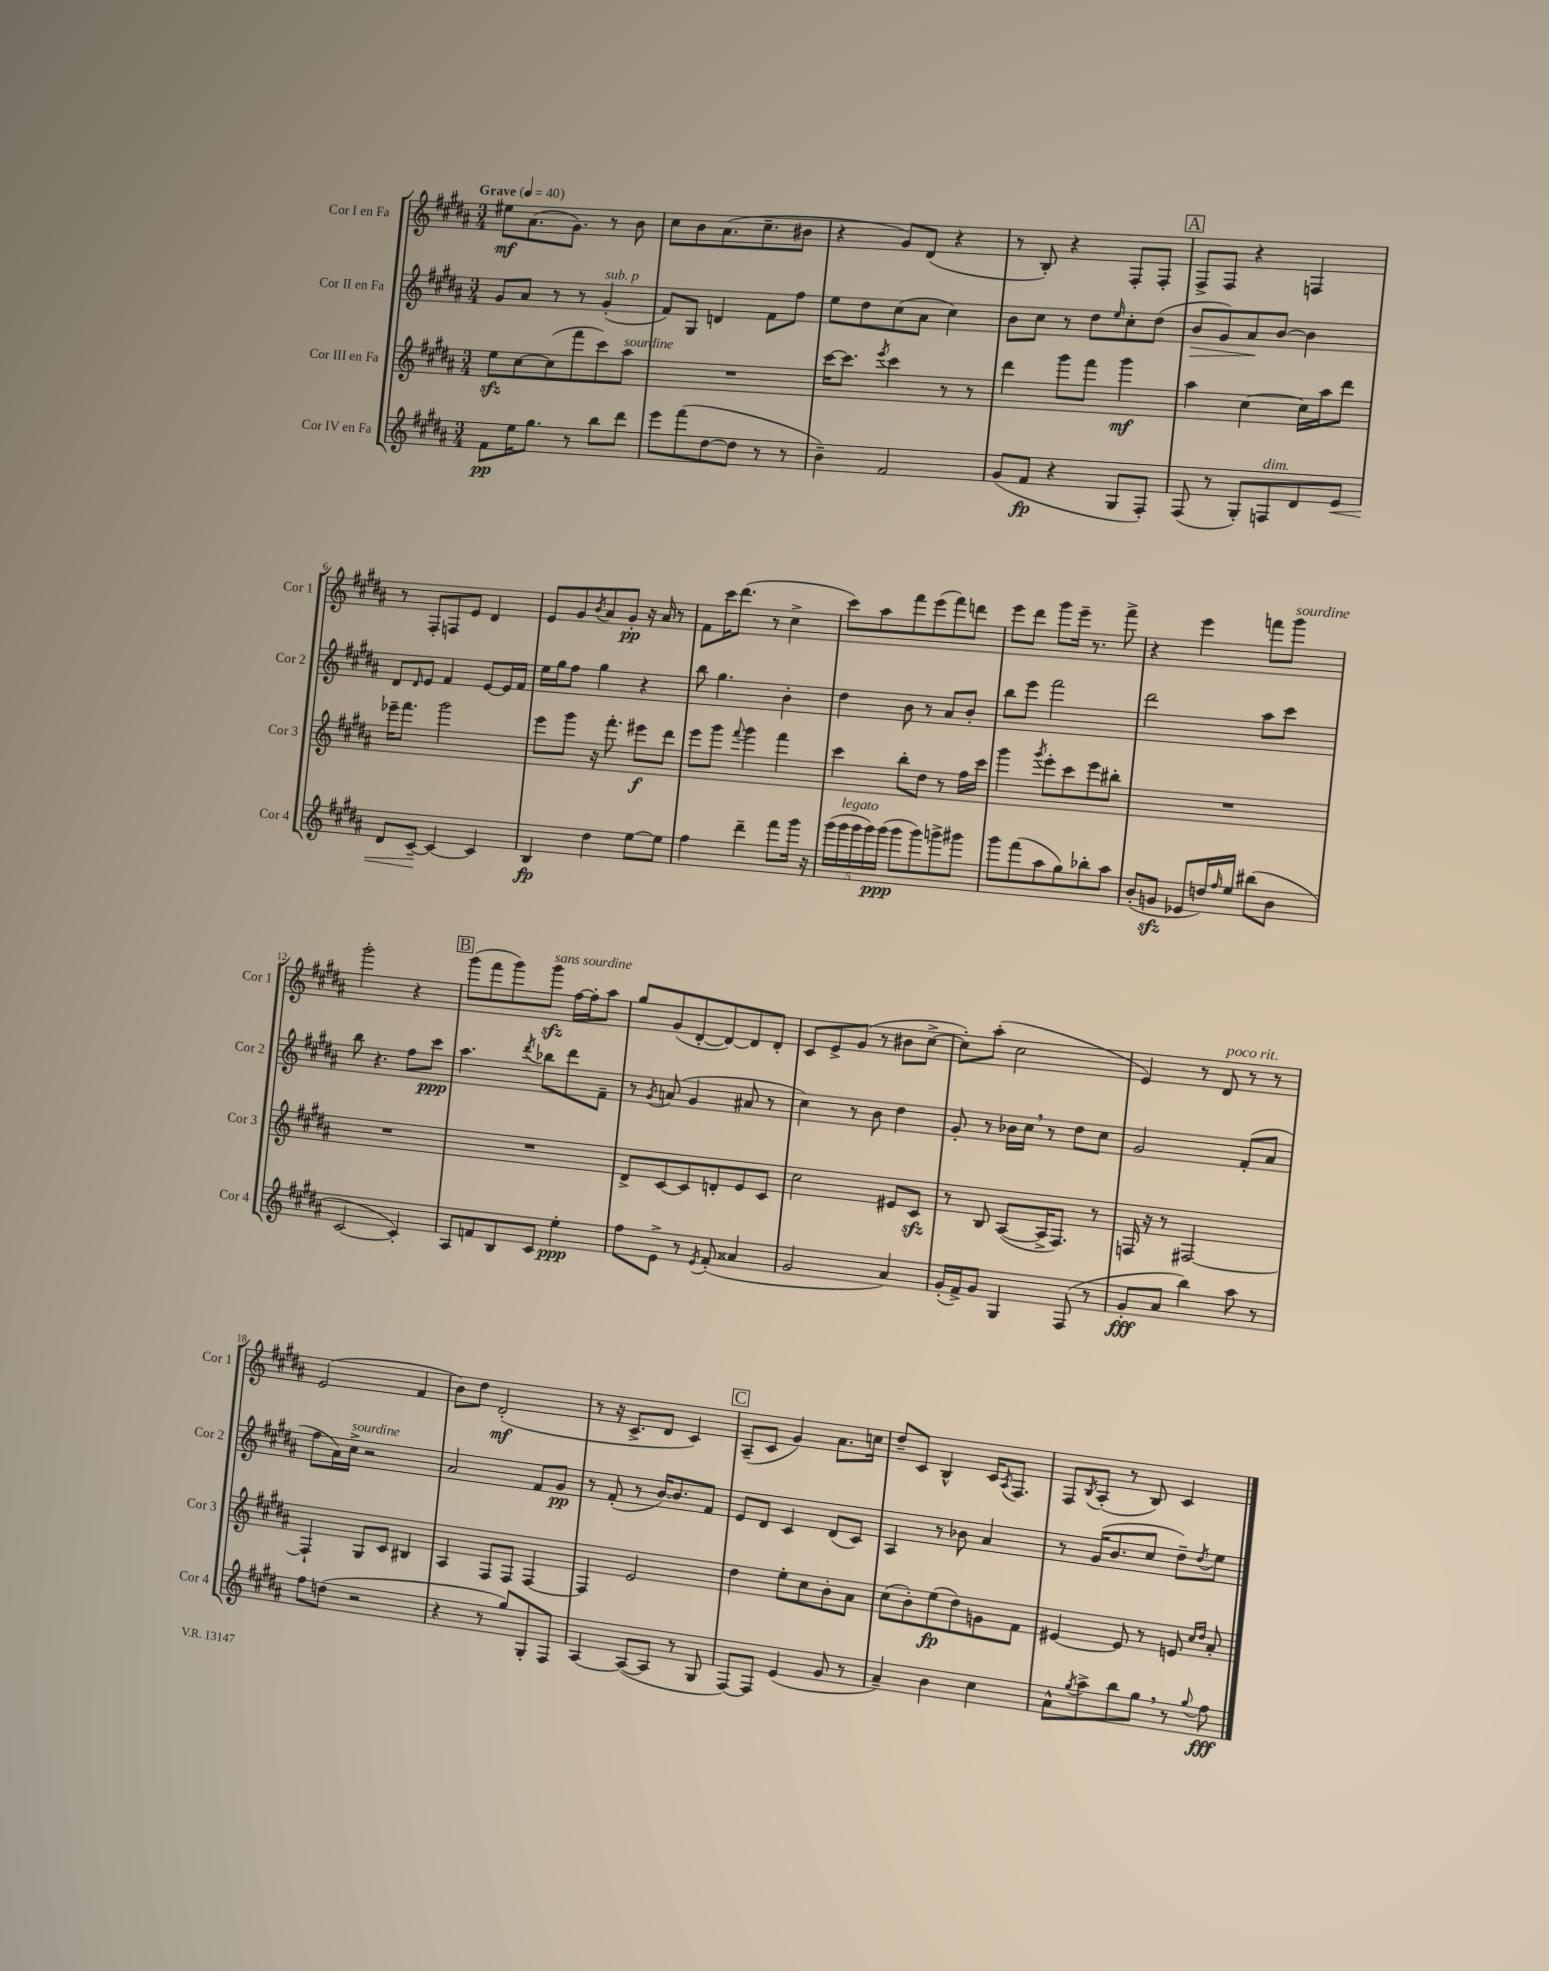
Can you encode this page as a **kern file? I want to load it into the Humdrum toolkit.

**kern	**dynam	**kern	**dynam	**kern	**dynam	**kern	**dynam
*part4	*part4	*part3	*part3	*part2	*part2	*part1	*part1
*staff4	*staff4	*staff3	*staff3	*staff2	*staff2	*staff1	*staff1
*I"Cor IV en Fa	*	*I"Cor III en Fa	*	*I"Cor II en Fa	*	*I"Cor I en Fa	*
*I'Cor 4	*	*I'Cor 3	*	*I'Cor 2	*	*I'Cor 1	*
*clefG2	*	*clefG2	*	*clefG2	*	*clefG2	*
*k[f#c#g#d#a#]	*	*k[f#c#g#d#a#]	*	*k[f#c#g#d#a#]	*	*k[f#c#g#d#a#]	*
*M3/4	*	*M3/4	*	*M3/4	*	*M3/4	*
*MM40	*	*MM40	*	*MM40	*	*MM40	*
=1	=1	=1	=1	=1	=1	=1	=1
!	!	!	!	!	!	!LO:TX:a:B:t=Grave	!
8f#\L	pp	8eezz\L	.	8g#/L	.	8ee#X\L	mf
16ee\K	.	[8cc#\	.	8a#/J	.	(8.a#\	.
8.gg#\J	.	.	.	.	.	.	.
.	.	(8cc#\]	.	8r	.	.	.
.	.	.	.	.	.	8.g#\J)	.
8r	.	8fff#\	.	8r	.	.	.
!	!	!	!	!LO:TX:a:i:t=sub. p	!	!	!
8bb\L	.	8ccc#\)	.	(4g#'/	.	8r	.
!	!	!LO:TX:a:i:t=sourdine	!	!	!	!	!
8ddd#\J	.	8aa#\J	.	.	.	8b\	.
=2	=2	=2	=2	=2	=2	=2	=2
8eee\L	.	2.r	.	8f#/L)	.	8cc#\L	.
(8fff#\	.	.	.	8G#/J	.	8b\	.
[8dd#\	.	.	.	4dn/	.	(8.a#\	.
8dd#\J]	.	.	.	.	.	.	.
.	.	.	.	.	.	8.cc#~\	.
8r	.	.	.	8f#\L	.	.	.
8r	.	.	.	8ff#\J	.	8b#X\J	.
=3	=3	=3	=3	=3	=3	=3	=3
4b~\)	.	[16ccc#\KL	.	8ee\L	.	4r	.
.	.	8.ccc#\J]	.	.	.	.	.
.	.	.	.	8dd#\	.	.	.
.	.	8qeee/	.	.	.	.	.
2f#/	.	4ccc#\	.	(8cc#\	.	8g#/L)	.
.	.	.	.	8a#\J	.	(8d#/J	.
.	.	8r	.	4cc#\)	.	4r	.
.	.	8r	.	.	.	.	.
=4	=4	=4	=4	=4	=4	=4	=4
(8g#/L	.	4ddd#\	.	8b\L	.	8r	.
8f#/J	fp	.	.	8cc#\J	.	8B'/)	.
4r	.	8ggg#\L	.	8r	.	4r	.
.	.	8fff#\J	.	8dd#\L	.	.	.
.	.	.	.	16qqee/	.	.	.
8G#/L	.	4ggg#\	mf	8cc#'\	.	8F#'/L	.
8F#'/J)	.	.	.	(8dd#\J	.	8F#'/J	.
!!LO:REH:place=s1:t=A
=5	=5	=5	=5	=5	=5	=5	=5
!	!	!	!	!	!LO:HP:b	!	!
(8F#/	.	4aa#\	.	8b/L	>	8F#^/L	.
8r	.	.	.	8g#/)	.	8F#/J	.
8G#'/L)	.	[4cc#\	.	8a#/	.	4r	.
!LO:TX:a:i:t=dim.	!	!	!	!	!	!	!
8Fn/	.	.	.	[8b/J	]	.	.
8d#/	.	16cc#\LL]	.	4b\]	.	4Fn/	.
.	.	16aa#\J	.	.	.	.	.
!	!LO:HP:b	!	!	!	!	!	!
8e/J	<	8ddd#\J	.	.	.	.	.
!!LO:LB:g=z
=6	=6	=6	=6	=6	=6	=6	=6
8d#/L	.	16eee-X~\KL	.	8d#/L	.	8r	.
.	.	8.fff#\J	.	.	.	.	.
.	.	.	.	16qqd#/	.	.	.
[8c#~/J	.	.	.	8e/J	.	8F#'/L	.
4c#/_	[	2ggg#\	.	4f#/	.	8Fn/	.
.	.	.	.	.	.	8e/J	.
4c#/]	.	.	.	[8e/L	.	4d#/	.
.	.	.	.	16e/L]	.	.	.
.	.	.	.	16f#/JJ	.	.	.
=7	=7	=7	=7	=7	=7	=7	=7
4B/	fp	8eee\L	.	16ee\LL	.	8e/L	.
.	.	.	.	16gg#\J	.	.	.
.	.	8ggg#\J	.	8ff#\J	.	8g#/	.
.	.	.	.	.	.	8qb/	.
4dd#\	.	16r	.	4gg#\	.	8a#/	.
.	.	8.fff#'\	.	.	.	.	.
.	.	.	.	.	.	8g#'/J	pp
[8ee\L	.	8eee#X\L	f	4r	.	16r	.
.	.	.	.	.	.	16a#/	.
8ee\J]	.	8ddd#\J	.	.	.	8r	.
=8	=8	=8	=8	=8	=8	=8	=8
4ff#\	.	8eee\L	.	8bb\	.	8f#\L	.
.	.	8ggg#\J	.	4.gg#\	.	16ccc#\K	.
.	.	.	.	.	.	(8.ddd#\J	.
.	.	8qqfff#/	.	.	.	.	.
4ddd#~\	.	4ggg#\	.	.	.	.	.
.	.	.	.	.	.	8r	.
8fff#\L	.	4fff#\	.	4b'\	.	4cc#^\	.
16ggg#\Jk	.	.	.	.	.	.	.
16r	.	.	.	.	.	.	.
=9	=9	=9	=9	=9	=9	=9	=9
(20ggg#\LL	.	4ccc#\	.	4dd#\	.	8ccc#\L)	.
!LO:TX:a:i:t=legato	!	!	!	!	!	!	!
20ggg#\	.	.	.	.	.	.	.
20ggg#\	.	.	.	.	.	.	.
.	.	.	.	.	.	8aa#\	.
20ggg#\)	.	.	.	.	.	.	.
(20ggg#\JJ	ppp	.	.	.	.	.	.
8ggg#\L	.	8bb'\L	.	8b\	.	8fff#\	.
8ggg#\)	.	8dd#\J	.	8r	.	(8eee\	.
8gggn^\	.	8r	.	8a#/L	.	8fff#\)	.
8ggg#X\J	.	16ff#\LL	.	8b'/J	.	8dddn\J	.
.	.	16ccc#\JJ	.	.	.	.	.
=10	=10	=10	=10	=10	=10	=10	=10
8ggg#\L	.	4ggg#\	.	8bb\L	.	8eee\L	.
(8fff#\	.	.	.	8eee\J	.	8ddd#\J	.
.	.	8qggg#/	.	.	.	.	.
8aa#\	.	8eee'\L	.	2fff#\	.	8ggg#\L	.
8gg#\)	.	8ccc#\	.	.	.	16eee~\Jk	.
.	.	.	.	.	.	8.r	.
8bb-X'\	.	8eee\	.	.	.	.	.
8aa#\J	.	8bb#X'\J	.	.	.	8fff#^\	.
=11	=11	=11	=11	=11	=11	=11	=11
(8b'/L	.	2.r	.	2ddd#\	.	4r	.
8gnzz/J	.	.	.	.	.	.	.
8e-X/L	.	.	.	.	.	4eee\	.
16ddn/L)	.	.	.	.	.	.	.
16qqff#/	.	.	.	.	.	.	.
16ee/JJ	.	.	.	.	.	.	.
(8bb#X\L	.	.	.	8aa#\L	.	8fffn\L	.
!	!	!	!	!	!	!LO:TX:a:i:t=sourdine	!
8b\J	.	.	.	8ccc#\J	.	8ggg#\J	.
!!LO:LB:g=z
=12	=12	=12	=12	=12	=12	=12	=12
[2c#/	.	2.r	.	8bb\	.	2ggg#'\	.
.	.	.	.	4.r	.	.	.
4c#'/])	.	.	.	8ff#\L	.	4r	.
.	.	.	.	8ccc#\J	ppp	.	.
!!LO:REH:place=s1:t=B
=13	=13	=13	=13	=13	=13	=13	=13
8A#/L	.	2.r	.	4.aa#\	.	(8ggg#\L	.
8fn/	.	.	.	.	.	8fff#\	.
8B/	.	.	.	.	.	8ggg#\)	.
.	.	.	.	8qddd#/	.	.	.
!	!	!	!	!	!	!LO:TX:a:i:t=sans sourdine	!
8c#/J	.	.	.	8bb-X\L	.	8ggg#zz\J	.
4ee'\	ppp	.	.	8ddd#\	.	[16ff#\LL	.
.	.	.	.	.	.	16ff#'\J]	.
.	.	.	.	8f#~\J	.	8aa#\J	.
=14	=14	=14	=14	=14	=14	=14	=14
8ff#\L	.	8d#^/L	.	8r	.	8gg#/L	.
.	.	.	.	8qg#/	.	.	.
8e^\J	.	[8c#/	.	(8an/	.	(8g#/	.
8r	.	8c#/]	.	4g#/	.	[8d#'/	.
8qe/	.	.	.	.	.	.	.
(8f#'/	.	8dn'/	.	.	.	8d#/_)	.
4a##X/	.	8e/	.	8a#X/	.	8d#/]	.
.	.	8c#/J	.	8r	.	8d#'/J	.
=15	=15	=15	=15	=15	=15	=15	=15
2g#/	.	2cc#\	.	4cc#\)	.	8c#/L	.
.	.	.	.	.	.	8e^/	.
.	.	.	.	8r	.	(8g#/J	.
.	.	.	.	8b\	.	8r	.
4a#/)	.	8e#X/L	.	4dd#\	.	8b#X\L	.
.	.	8c#zz/J	.	.	.	[8cc#^\J	.
=16	=16	=16	=16	=16	=16	=16	=16
(16g#'/LL	.	8r	.	8g#'/	.	8cc#'\L])	.
16f#^/J)	.	.	.	.	.	.	.
8g#/J	.	8B/	.	8r	.	(8aa#'\J	.
4G#/	.	([8A#/L	.	16b-X\LL	.	2cc#\	.
.	.	.	.	16cc#,\JJ	.	.	.
.	.	16A#^/K]	.	8r	.	.	.
.	.	8.F#/J)	.	.	.	.	.
(8F#/	.	.	.	8dd#\L	.	.	.
8r	.	8r	.	8cc#\J	.	.	.
=17	=17	=17	=17	=17	=17	=17	=17
8g#'/L	fff	16Fn/	.	2g#/	.	4e/)	.
.	.	16r	.	.	.	.	.
8a#/J	.	8r	.	.	.	.	.
4bb\)	.	[2F#X/	.	.	.	8r	.
!	!	!	!	!	!	!LO:TX:a:i:t=poco rit.	!
.	.	.	.	.	.	8d#/	.
8aa#\	.	.	.	(8f#'/L	.	8r	.
8r	.	.	.	8a#/J	.	8r	.
!!LO:LB:g=z
=18	=18	=18	=18	=18	=18	=18	=18
8ff#\L	.	4F#`/]	.	8ff#\L	.	(2e/	.
(8ddn\J	.	.	.	16a#\L)	.	.	.
!	!	!	!	!LO:TX:a:i:t=sourdine	!	!	!
.	.	.	.	16cc#^\JJ	.	.	.
2r	.	8G#/L	.	2r	.	.	.
.	.	8c#/J	.	.	.	.	.
.	.	4B#X/	.	.	.	4f#/	.
=19	=19	=19	=19	=19	=19	=19	=19
4r	.	4A#/	.	2a#/	.	8b\L)	.
.	.	.	.	.	.	8dd#\J	.
8r	.	8F#/L	.	.	.	(2d#'/	mf
8gg#/L)	.	8F#/J	.	.	.	.	.
8G#'/	.	[4F#/	.	8f#/L	.	.	.
8F#/J	.	.	.	8g#/J	pp	.	.
=20	=20	=20	=20	=20	=20	=20	=20
[4A#/	.	4F#/]	.	8r	.	8r	.
.	.	.	.	(8f#'/	.	16r	.
.	.	.	.	.	.	8.c#^/L	.
(8A#/L_	.	2e/	.	8r	.	.	.
8A#/J]	.	.	.	[16b/KL)	.	8d#/J	.
.	.	.	.	8.b/]	.	.	.
8r	.	.	.	.	.	4c#/)	.
8G#/	.	.	.	8f#/J	.	.	.
!!LO:REH:place=s1:t=C
=21	=21	=21	=21	=21	=21	=21	=21
[8F#/L)	.	4dd#\	.	8e/L	.	(8A#~/L	.
8F#/J]	.	.	.	8d#/J	.	8c#/J	.
(4e/	.	8ee'\L	.	4c#/	.	4g#/)	.
.	.	8cc#\	.	.	.	.	.
8g#/	.	8b'\	.	(8d#/L	.	8.a#\L	.
8r	.	8a#\J	.	8c#/J)	.	.	.
.	.	.	.	.	.	16ccn\Jk	.
=22	=22	=22	=22	=22	=22	=22	=22
4a#~/)	.	(8cc#\L	.	4A#/	.	8dd#~/L	.
.	.	8b'\)	.	.	.	8c#/J	.
4b\	.	(8ee\	fp	8r	.	4B^^/	.
.	.	8dd#\)	.	8b-X\	.	.	.
4cc#\	.	8gn\	.	4a#/	.	16c#/KL	.
.	.	.	.	.	.	8qA#/	.
.	.	.	.	.	.	8.F#/J	.
.	.	8f#\J	.	.	.	.	.
=23	=23	=23	=23	=23	=23	=23	=23
8a#^^\L	.	[4e#X/	.	8r	.	8F#/L	.
8qgg#/	.	.	.	.	.	8qB/	.
8aa#^\	.	.	.	(16g#/KL	.	(8A#'/J	.
.	.	.	.	8.b/	.	.	.
8bb\	.	8e#/]	.	.	.	8r	.
8gg#,\J	.	8r	.	8cc#/J	.	8B/)	.
8r	.	8en/	.	8dd#~\L)	.	4c#/	.
.	.	16qqcc#/LL	.	.	.	.	.
8qqgg#/	.	16qqdd#/JJ	.	8qdd#/	.	.	.
8ff#\	fff	8a#'/	.	8ee\J	.	.	.
==	==	==	==	==	==	==	==
*-	*-	*-	*-	*-	*-	*-	*-
